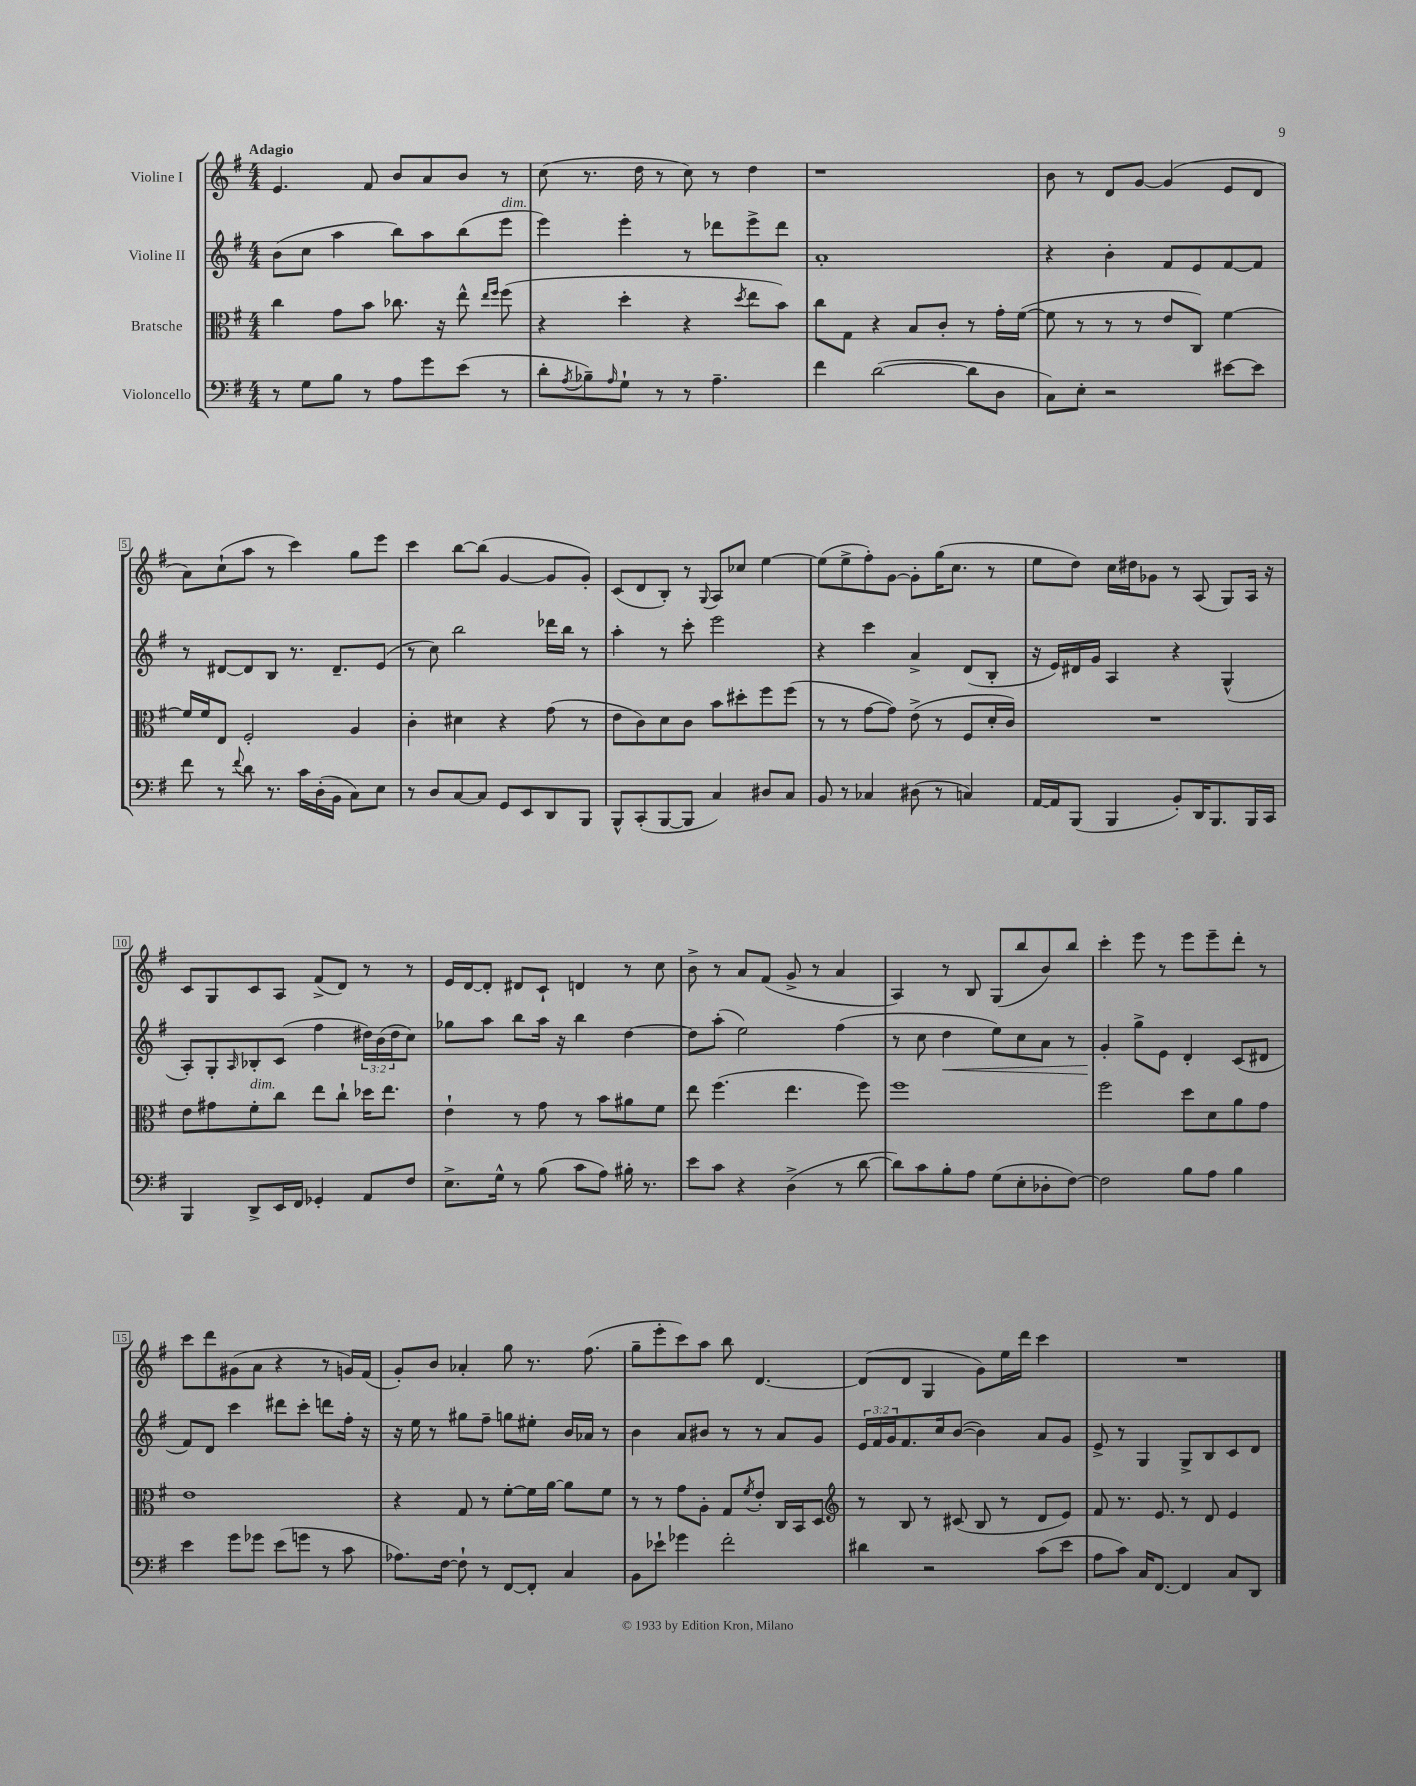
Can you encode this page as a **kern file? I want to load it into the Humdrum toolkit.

**kern	**kern	**kern	**dynam	**kern
*part4	*part3	*part2	*part2	*part1
*staff4	*staff3	*staff2	*staff2	*staff1
*I"Violoncello	*I"Bratsche	*I"Violine II	*	*I"Violine I
*clefF4	*clefC3	*clefG2	*	*clefG2
*k[f#]	*k[f#]	*k[f#]	*	*k[f#]
*M4/4	*M4/4	*M4/4	*	*M4/4
=1	=1	=1	=1	=1
!	!	!	!	!LO:TX:a:B:t=Adagio
8r	4cc\	(8b\L	.	4.e/
8G\L	.	8cc\J	.	.
8B\J	8g\L	4aa\	.	.
8r	8b\J	.	.	8f#/
8A\L	8.cc-X\	8bb\L)	.	8b/L
8g\	.	8aa\	.	8a/
.	16r	.	.	.
(8e\J	8ee^^\	(8bb\	.	8b/J
.	16qqee/LL	.	.	.
.	16qqff#/JJ	.	.	.
!	!	!LO:TX:a:i:t=dim.	!	!
8r	(8ff#\	8eee\J	.	8r
=2	=2	=2	=2	=2
8d'\L	4r	4eee\)	.	(8cc\
8qA/	.	.	.	.
8B-X~\)	.	.	.	8.r
16qqA/	.	.	.	.
8G`\J	4dd'\	4eee'\	.	.
.	.	.	.	16dd\
8r	.	.	.	8r
8r	4r	8r	.	8cc\)
4.A~\	.	8ddd-X\L	.	8r
.	8qdd/	.	.	.
.	8ee\L	8eee^\	.	4dd\
.	8b\J)	8ddd-\J	.	.
=3	=3	=3	=3	=3
4f#\	8cc\L	1a'	.	1r
.	8G\J	.	.	.
([2d\	4r	.	.	.
.	8B/L	.	.	.
.	8c'/J	.	.	.
8d\L]	8r	.	.	.
8D\J	16g'\LL	.	.	.
.	([16f#\JJ	.	.	.
=4	=4	=4	=4	=4
8C\L)	8f#\]	4r	.	8b\
8E'\J	8r	.	.	8r
2r	8r	4b'\	.	8d/L
.	8r	.	.	[8g/J
.	8e/L	8f#/L	.	(4g/]
.	8C/J)	8e/	.	.
[8e#X\L	[4f#\	[8f#/	.	8e/L
8e#\J]	.	8f#/J]	.	8d/J
!!LO:LB:g=z
=5	=5	=5	=5	=5
8f#\	16f#/LL]	8r	.	8a\L)
.	16f#/J	.	.	.
8r	8E/J	[8d#X/L	.	(8cc`\
8qqf#/	.	.	.	.
8d\	2F#'/	8d#/]	.	8aa\J
8.r	.	8B/J	.	8r
.	.	8.r	.	4ccc\)
16c\LL	.	.	.	.
(16D'\	.	.	.	.
16BB\JJ	.	8.d#~/L	.	.
8C\L)	4A/	.	.	8gg\L
8E\J	.	(8e/J	.	8eee\J
=6	=6	=6	=6	=6
8r	4c'\	8r	.	4ccc\
8D/L	.	8cc\)	.	.
[8C/	4d#X\	2bb\	.	[8bb\L
8C/J]	.	.	.	(8bb\J]
8GG/L	4r	.	.	[4g/
8EE/	.	.	.	.
8DD/	(8g\	16ddd-X\LL	.	8g/L]
.	.	16bb\JJ	.	.
8BBB/J	8r	8r	.	8g'/J)
=7	=7	=7	=7	=7
8BBB^^/L	8e\L	4aa'\	.	(8c/L
(8CC'/	8c\)	.	.	8d/
[8BBB/	8d\	8r	.	8B'/J)
8BBB/J]	8c\J	8ccc'\	.	8r
.	.	.	.	8qqG/
4C/)	8b\L	2eee\	.	8A/L
.	8dd#X'\	.	.	8cc-X/J
8D#X/L	8ff#\	.	.	[4ee\
8C/J	(8ff#\J	.	.	.
=8	=8	=8	=8	=8
8BB/	8r	4r	.	(8ee\L]
8r	8r	.	.	8ee^\
4C-X/	[8g\L	4ccc\	.	8ff#'\)
.	8g\J])	.	.	[8g\J
(8D#X\	(8e^\	4a^/	.	8g'\L]
8r	8r	.	.	(16gg\K
.	.	.	.	8.cc\J
4Cn/)	8F#/L	(8d/L	.	.
.	16d'/L	8B'/J	.	8r
.	16c/JJ)	.	.	.
=9	=9	=9	=9	=9
[16AA/LL	1r	16r	.	8ee\L
16AA/J]	.	16e/LL)	.	.
(8BBB/J	.	16d#X/	.	8dd\J)
.	.	16g/JJ	.	.
4BBB/	.	4A/	.	16cc\LL
.	.	.	.	16dd#X\J
.	.	.	.	8g-X\J
8BB'/L)	.	4r	.	8r
16DD/K	.	.	.	(8A/
8.BBB/	.	.	.	.
.	.	(4G^^/	.	8G/L)
16BBB/L	.	.	.	16A/Jk
16CC/JJ	.	.	.	16r
!!LO:LB:g=z
=10	=10	=10	=10	=10
4BBB/	8e\L	8A'/L)	.	8c/L
.	8g#X\	8G'/	.	8G/
.	.	16qqA/	.	.
!	!LO:TX:a:i:t=dim.	!	!	!
8DD^/L	8f#'\	8B-X'/	.	8c/
16EE/L	8cc\J	(8c/J	.	8A/J
16FF#/JJ	.	.	.	.
4GG-X'/	8ee\L	4ff#\	.	(8f#^/L
.	8cc`\J	.	.	8d/J)
8AA/L	16dd-X\KL	24dd#X\LL)	.	8r
.	.	(24b\	.	.
.	8.ee\J	.	.	.
.	.	24dd#\J	.	.
8F#/J	.	8cc\J)	.	8r
=11	=11	=11	=11	=11
8.E^\L	4e`\	8gg-X\L	.	16e/LL
.	.	.	.	[16d/J
.	.	8aa\J	.	8d'/J]
16G^^\Jk	.	.	.	.
8r	8r	8bb\L	.	8d#X/L
(8B\	8g\	16aa\Jk	.	8c`/J
.	.	16r	.	.
8c\L	8r	4bb\	.	4dn/
8A\J)	8b\L	.	.	.
16B#X'\	8a#X\	[4dd\	.	8r
8.r	.	.	.	.
.	8f#\J	.	.	8cc\
=12	=12	=12	=12	=12
8e\L	8ee\	8dd\L]	.	8b^\
8c\J	(4.ff#\	(8aa'\J	.	8r
4r	.	2ee\)	.	8a/L
.	.	.	.	(8f#/J
(4D^\	4.ee\	.	.	8g^/
.	.	.	.	8r
8r	.	(4ff#\	.	4a/
[8d\	8ff#\)	.	.	.
=13	=13	=13	=13	=13
8d\L])	1ff#	8r	.	4A/)
8c\	.	8cc\	.	.
!	!	!	!LO:HP:b	!
8B'\	.	4dd\	<	8r
8A\J	.	.	.	8B/
(8G\L	.	8ee\L)	.	(8G/L
8E'\	.	8cc\	.	8bb/
8D-X'\	.	8a\J	.	8b/)
[8F#\J)	.	8r	.	8bb/J
=14	=14	=14	=14	=14
2F#\]	2ff#\	4g'/	.	4ccc'\
.	.	8gg^\L	[	8eee\
.	.	8e\J	.	8r
8B\L	8dd\L	4d'/	.	8eee\L
8A\J	8d\	.	.	8eee~\
4B\	8a\	(8c/L	.	8ddd'\J
.	8g\J	8d#X/J	.	8r
!!LO:LB:g=z
=15	=15	=15	=15	=15
4e\	1e	8f#/L)	.	8ccc\L
.	.	8d/J	.	8ddd\
8g\L	.	4ccc\	.	(8g#X\
8g-X\J	.	.	.	8a\J
(8e\L	.	8ddd#X\L	.	4r
8gn\J	.	8ccc'\J	.	.
8r	.	8dddn\L	.	8r
8c\	.	16ff#'\Jk	.	16gn/LL)
.	.	16r	.	(16f#/JJ
=16	=16	=16	=16	=16
8.A-X\L)	4r	16r	.	8g'/L)
.	.	16ee\	.	.
.	.	8r	.	8b/J
[16F#\Jk	.	.	.	.
8F#`\]	8G/	8gg#X\L	.	4a-X'/
8r	8r	8ff#~\J	.	.
[8FF#/L	[8f#'\L	8ggn\L	.	8gg\
8FF#'/J]	16f#\L]	8ee#X'\J	.	8.r
.	[16a\JJ	.	.	.
4C/	8a\L]	16b/LL	.	.
.	.	16a-X/JJ	.	(8.ff#\
.	8f#\J	8r	.	.
=17	=17	=17	=17	=17
8BB\L	8r	4b\	.	8gg~\L
8e-X`\J	8r	.	.	8eee'\
4g-X\	8g\L	8a/L	.	8ccc\)
.	8A'\J	8b#X/J	.	8aa\J
2f#'\	8G/L	8r	.	8bb\
.	8qf#/	.	.	.
.	8e'/J	8r	.	[4.d/
.	16C/LL	8a/L	.	.
.	16BB/J	.	.	.
.	8D/J	8g/J	.	.
=18	=18	=18	=18	=18
*	*clefG2	*	*	*
4d#X\	8r	24e/LL	.	(8d/L]
.	.	24f#/	.	.
.	.	24g/J	.	.
.	8B/	8.f#/	.	8d/J
2r	8r	.	.	4G/
.	.	16cc/k	.	.
.	(8c#X/	([8b/J	.	.
.	8B/	4b\])	.	8g\L)
.	8r	.	.	16ee\L
.	.	.	.	16ddd\JJ
(8c\L	8d/L	8a/L	.	4ccc\
8e\J	8e/J)	8g/J	.	.
=19	=19	=19	=19	=19
8A\L	8f#/	8e^/	.	1r
8c\J)	8.r	8r	.	.
16C/KL	.	4G/	.	.
[8.FF#/J	8.e/	.	.	.
4FF#/]	8r	8G^/L	.	.
.	8d/	8B/	.	.
8C/L	4e/	8c/	.	.
8DD/J	.	8d/J	.	.
==	==	==	==	==
*-	*-	*-	*-	*-
